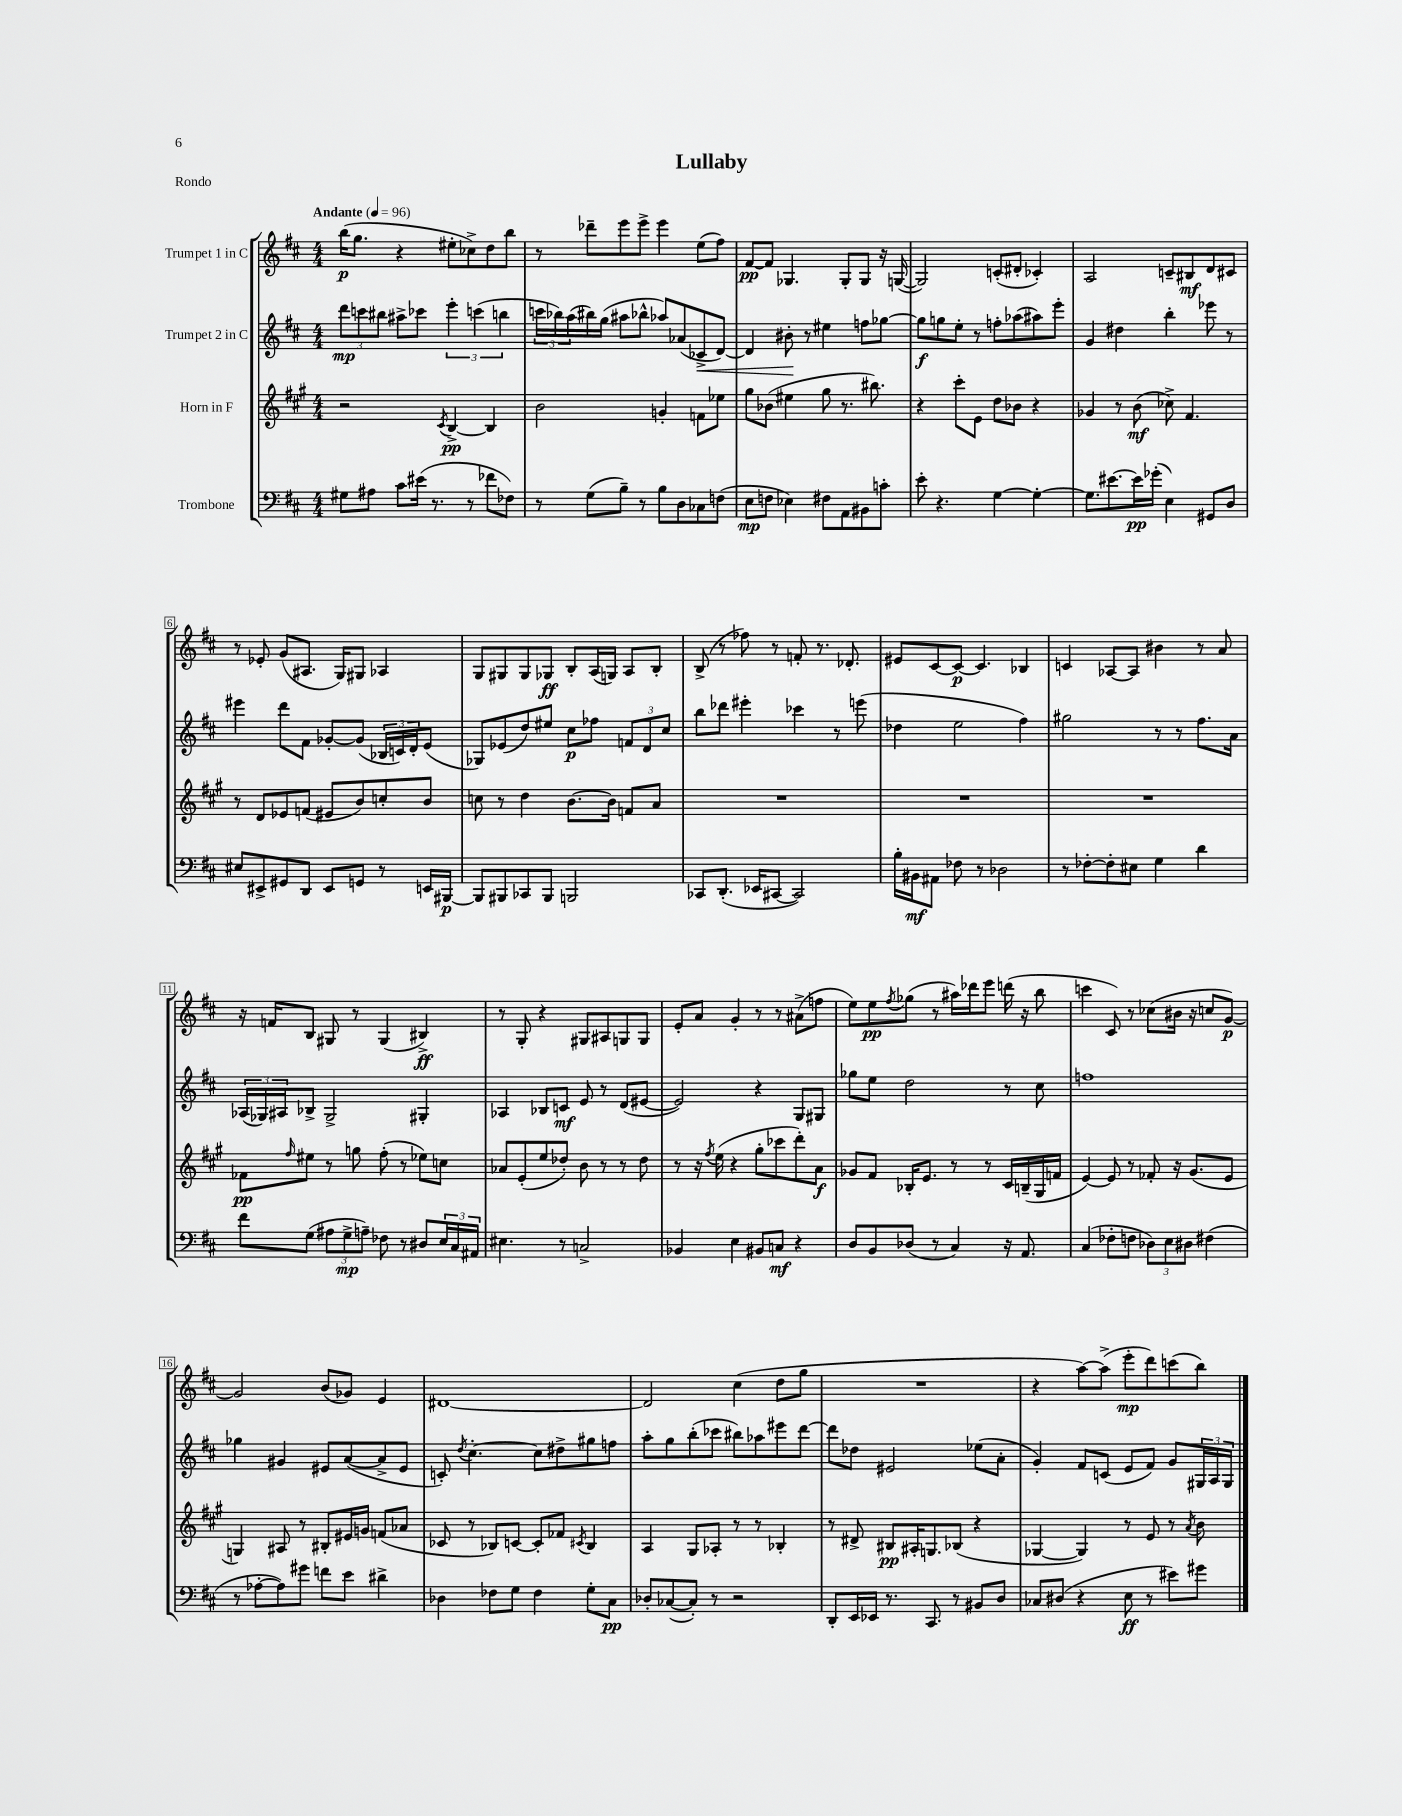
\header { title = "Lullaby" piece = "Rondo" }
<<
\new StaffGroup <<
\new Staff = "s0" \with { instrumentName = "Trumpet 1 in C" } {
    \clef treble \key d \major \numericTimeSignature \time 4/4 \tempo "Andante" 4 = 96
    b''16\p( g''8. r4 eis''8-. ces''8->) d''8 b''8 |
    r8 des'''8-- e'''8 e'''8-> e'''4 e''8( fis''8) |
    fis'8~\pp fis'8 ges4. ges8-. ges8 r16 g16~( |
    g2) c'8-.( dis'8-. ces'4-.) |
    a2 c'8-- bis8\mf d'8 cis'8 |
    r8 ees'8-. g'8( ais8. g16) gis8 aes4 |
    g8 gis8 gis8 ges8\ff b8-. a16( g16) a8 b8-. |
    b8->( r8 fes''8) r8 f'8-. r8. des'8.-. |
    eis'8 cis'8~ cis'8~\p cis'4. bes4 |
    c'4 aes8~ aes8 bis'4 r8 a'8 |
    r16 f'16 b8 gis8 r8 gis4( bis4->\ff) |
    r8 g8-. r4 gis8 ais8 g8 g8 |
    e'8-. a'8 g'4-. r8 r8 ais'8->( f''8 |
    e''8) e''8\pp \acciaccatura { fis''8 } ges''8( r8 ais''16) des'''16 e'''8 d'''16( r16 b''8 |
    c'''4 cis'8) r8 ces''8( bis'16 r16 c''8 g'8~\p) |
    g'2 b'8( ges'8) e'4 |
    dis'1~ |
    dis'2 cis''4( d''8 g''8 |
    R1 |
    r4 a''8~) a''8->( e'''8-.\mp d'''8) c'''8( b''8) \bar "|." |
}
\new Staff = "s1" \with { instrumentName = "Trumpet 2 in C" } {
    \clef treble \key d \major \numericTimeSignature \time 4/4
    \tuplet 3/2 { d'''8\mp c'''8 bis''8 } ais''8-> ces'''8 \tuplet 3/2 { e'''4-. c'''4( b''4 } |
    \tuplet 3/2 { c'''16 bes''16) a''16( } bis''16) g''16( ais''8 bes''8-^ aes''8) aes'8( ces'8->\< d'8~) |
    d'4 bis'8-.\! r8 eis''4 f''8 ges''8~ |
    ges''8\f g''8 e''8-. r8 f''8-. aes''8( ais''8) e'''8-. |
    g'4 dis''4 b''4-. ees'''8 r8 |
    eis'''4 d'''8 fis'8 ges'8~-. ges'8( \tuplet 3/2 { bes16 c'16) d'16-. } e'8( |
    ges8) ees'8( d''8) eis''8 cis''8\p fes''8 \tuplet 3/2 { f'8 d'8 cis''8 } |
    b''8 des'''8 eis'''4-. ces'''4 r8 e'''8( |
    des''4 e''2 fis''4) |
    gis''2 r8 r8 fis''8. a'16 |
    \tuplet 3/2 { aes16( ges16) ais16 } bes8-> ges2-> gis4-. |
    aes4 bes8 c'8\mf e'8 r8 d'8( eis'8~ |
    eis'2) r4 g8 gis8 |
    ges''8 e''8 d''2 r8 cis''8 |
    f''1 |
    ges''4 gis'4 eis'8 a'8~( a'8-> eis'8 |
    c'8-.) \acciaccatura { d''8 } cis''4.~-. cis''8 dis''8-> gis''8 f''8 |
    a''8-. g''8 b''8-.( ces'''8 bis''8) aes''8 eis'''8 d'''8~ |
    d'''8 des''8 eis'2 ees''8( a'8-. |
    g'4-.) fis'8 c'8( e'8 fis'8) g'8 \tuplet 3/2 { gis16 a16 gis16 } \bar "|." |
}
\new Staff = "s2" \with { instrumentName = "Horn in F" } {
    \clef treble \key a \major \numericTimeSignature \time 4/4
    r2 \acciaccatura { cis'8 } b4~->\pp b4 |
    b'2 g'4-. f'8 ees''8 |
    gis''8 bes'8( eis''4 gis''8 r8. bis''8.) |
    r4 cis'''8-. e'8 d''8 bes'8 r4 |
    ges'4 r8 b'8\mf( ces''8->) fis'4. |
    r8 d'8 ees'8 f'8( eis'8 b'8) c''8-. b'8 |
    c''8 r8 d''4 b'8.~ b'16 f'8 a'8 |
    R1 |
    R1 |
    R1 |
    fes'8\pp \grace { fis''16 } eis''8 r8 g''8 fis''8-.( r8 ees''8) c''8 |
    aes'8 e'8-.( e''8 des''8-.) b'8 r8 r8 des''8 |
    r8 r16 \acciaccatura { fis''8 } e''16( r4 gis''8-. ces'''8 d'''8-.) a'8\f |
    ges'8 fis'8 bes16-. e'8. r8 r8 cis'16 b16--( gis16 f'16 |
    e'4~) e'8 r8 fes'8-. r16 gis'8.( e'8 |
    g4) ais8 r8 bis8-. eis'16 g'16 f'8( aes'8 |
    ces'8 r8 bes8) c'8~ c'8-. fes'8 \acciaccatura { cis'8 } bes4 |
    a4 gis8 aes8-. r8 r8 bes4-. |
    r8 dis'8-> bis8\pp ais16-. g8. bes8( r4 |
    ges4~ ges4) r8 e'8 r8 \acciaccatura { a'8 } b'8 \bar "|." |
}
\new Staff = "s3" \with { instrumentName = "Trombone" } {
    \clef bass \key d \major \numericTimeSignature \time 4/4
    gis8 ais8 cis'8 eis'16( r8. r8 fes'8 fes8) |
    r8 g8( b8--) r8 b8 d8 ces8 f8( |
    e8\mp f8 ees4) fis8 a,8 bis,8 c'8-. |
    e'8-. r4. g4~ g4~-. |
    g8. eis'8.~ eis'16\pp ges'16-.( e4) gis,8 d8 |
    eis8 eis,8-> gis,8 d,8 eis,8 g,8 r8 e,16 bis,,16~\p |
    bis,,8 bis,,8 ces,8 bis,,8 b,,2 |
    ces,8 d,8.-.( ees,16 cis,8~ cis,2) |
    b16-. bis,16\mf ais,8 fes8 r8 des2 |
    r8 fes8~-. fes8-. eis8 g4 d'4 |
    fis'8 g8( \tuplet 3/2 { ais8 g8->\mp a8--) } fes8 r8 dis8 \tuplet 3/2 { e16 cis16 ais,16 } |
    eis4. r8 c2-> |
    bes,4 e4 bis,8 c8\mf r4 |
    d8 b,8 des8( r8 cis4) r16 a,8. |
    cis4( fes8-. f8 \tuplet 3/2 { des8) e8 dis8 } fis4( |
    r8 aes8~-. aes8) gis'8 f'8 e'8 dis'4-> |
    des4 fes8 g8 fes4 g8-. cis8\pp |
    des8-. ces8~( ces8-.) r8 r2 |
    d,8-. e,16 ees,16 r8. cis,8. r8 bis,8 d8 |
    ces8 dis8( r4 e8\ff r8 eis'8) gis'8 \bar "|." |
}
>>
>>
\layout { \context { \Score \override BarNumber.stencil = #(make-stencil-boxer 0.1 0.3 ly:text-interface::print) } }
